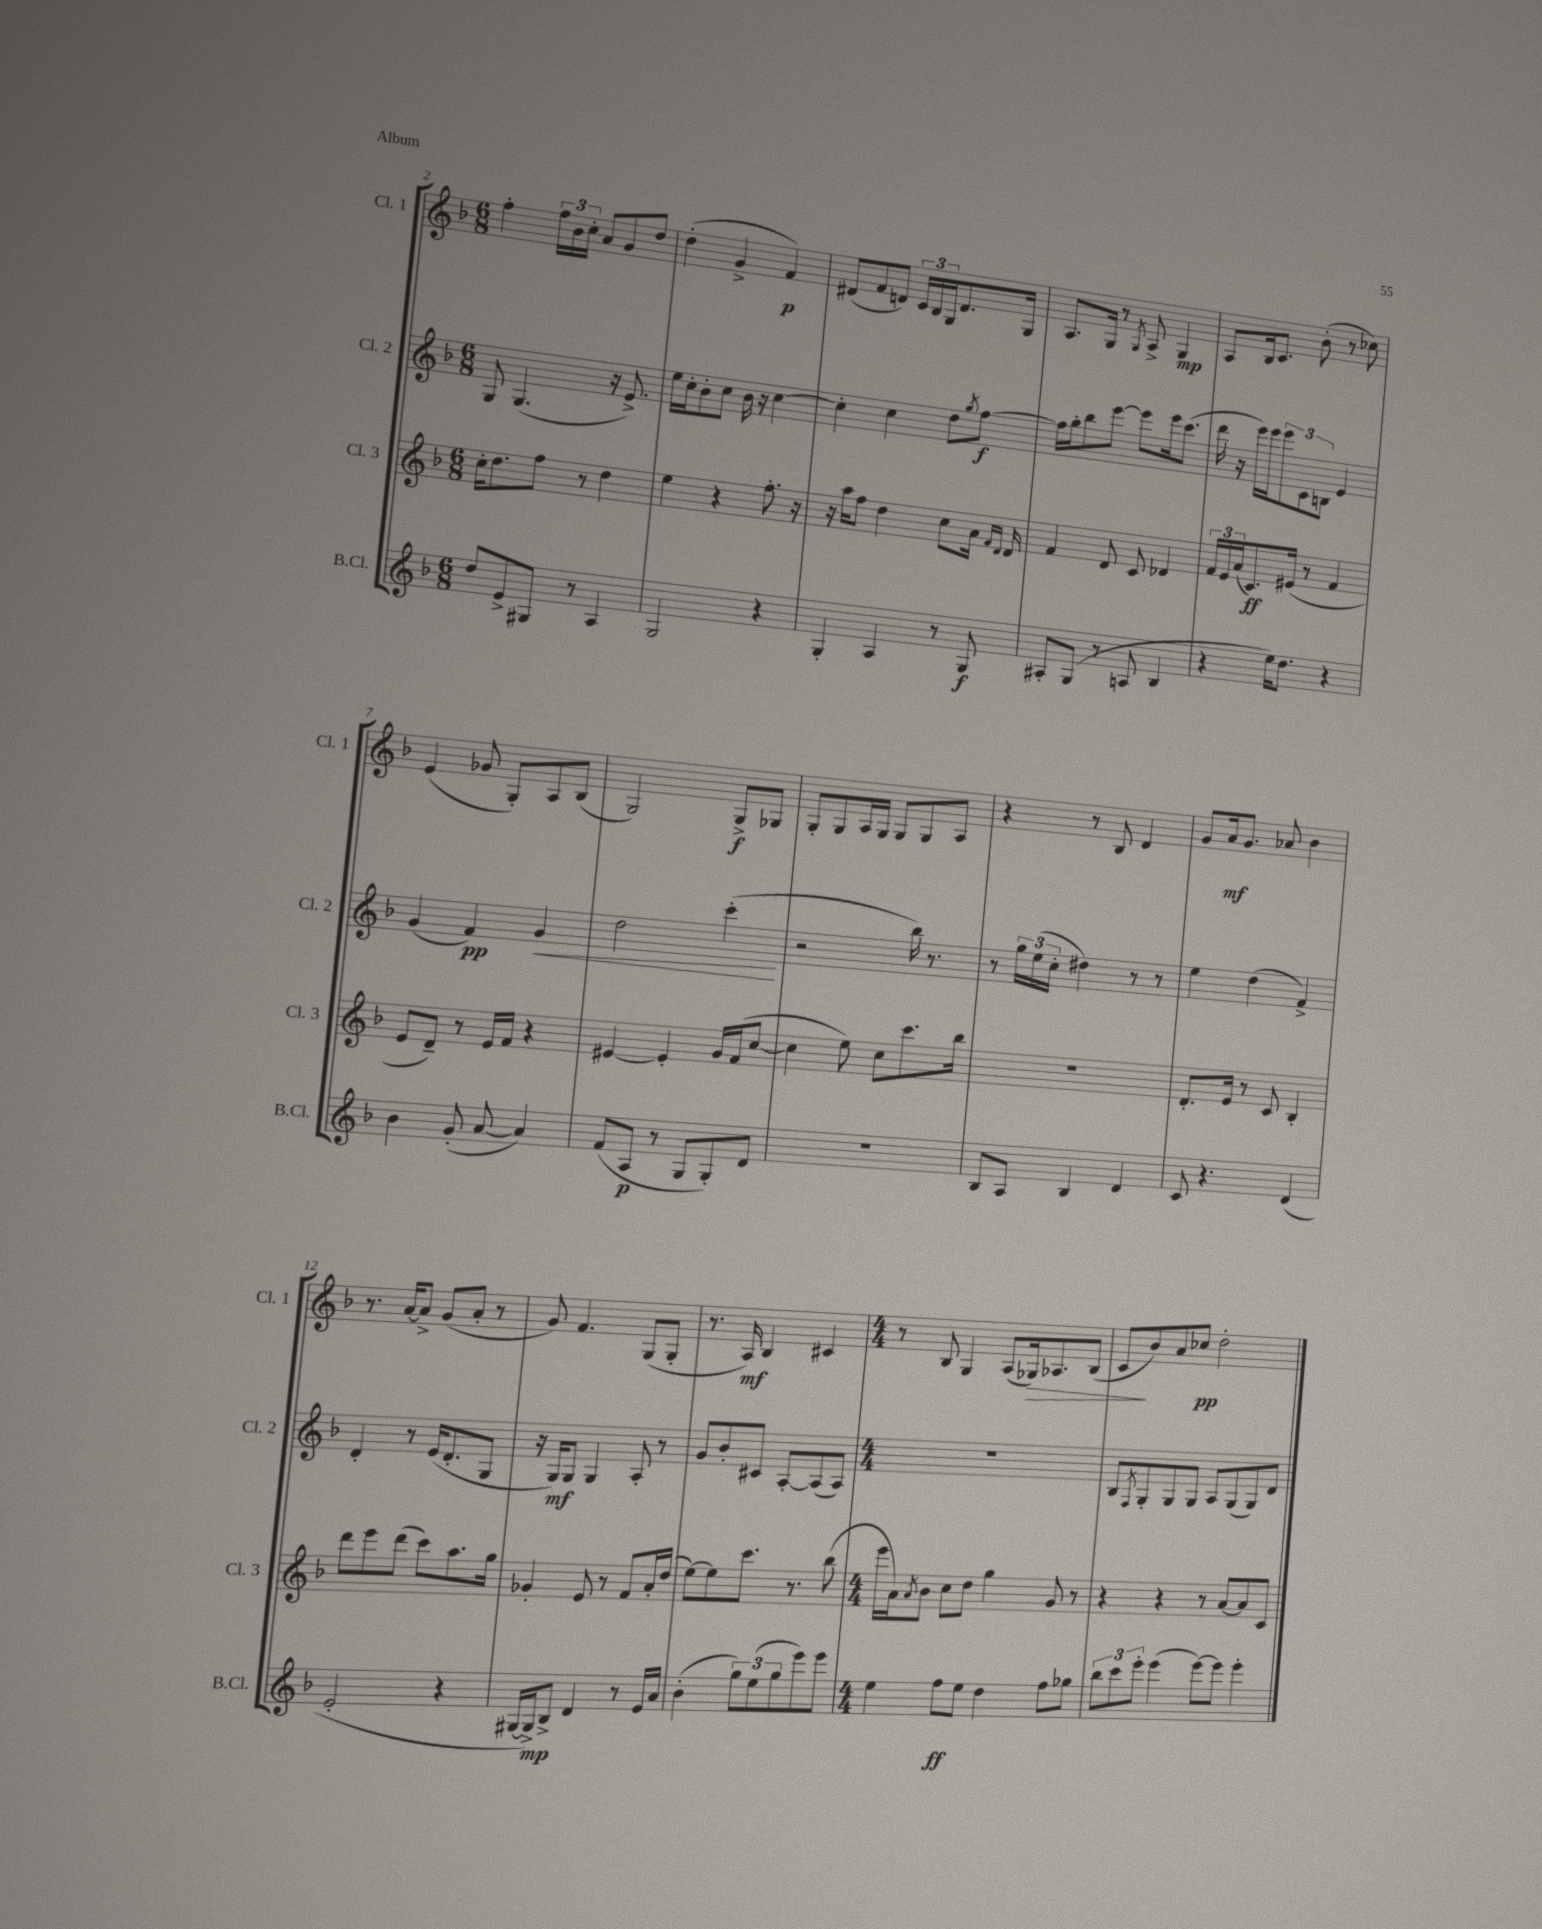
<<
\new StaffGroup <<
\new Staff = "s0" \with { instrumentName = "Cl. 1" shortInstrumentName = "Cl. 1" } {
    \clef treble \key f \major \numericTimeSignature \time 6/8
    f''4-. \tuplet 3/2 { f''16 bes'16 c''16-. } a'8 g'8 d''8 |
    d''4-.( g'4-> f'4\p) |
    dis'8( f'8 d'8) \tuplet 3/2 { c'16 bes16 g16 } d'8. g16 |
    a8. g16 r8 \acciaccatura { g8 } a8-> g4\mp |
    a8 bes16 c'8. bes'8-.( r8 ces''8) |
    e'4( ges'8 g8-.) a8 bes8( |
    g2) g8->\f ges8 |
    g8-. g8 a16 g16 g8 g8 a8 |
    r4 r8 bes8 d'4 |
    g'8 a'16\mf g'8. aes'8 bes'4 |
    r8. a'16~ a'8-> g'8( a'8-. r8 |
    g'8) f'4. g8( g8-. |
    r8. a16\mf) bes4 cis'4 |
    \numericTimeSignature \time 4/4 r8 bes8 g4 a8( ges16\>) aes8. bes8( |
    c'8\! bes'8) a'8 ces''8\pp d''2-. \bar "|." |
}
\new Staff = "s1" \with { instrumentName = "Cl. 2" shortInstrumentName = "Cl. 2" } {
    \clef treble \key f \major \numericTimeSignature \time 6/8
    g8 g4.( r16 e'8.->) |
    e''16 c''16-. bes'8-. c''8 bes'16 r16 c''4~ |
    c''4-. c''4 d''8 \acciaccatura { g''8 } f''8~\f |
    f''16 g''16-. bes''8 e'''8~ e'''8 e'''16 c'''8.( |
    d'''16 r16 e'''16) e'''16 \tuplet 3/2 { e'''8 c'8 b8 } e'4 |
    g'4( f'4\pp) g'4\< |
    d''2 c'''4-.\!( |
    r2 bes''16) r8. |
    r8 \tuplet 3/2 { g''16 e''16( c''16-. } dis''4) r8 r8 |
    e''4 d''4( f'4->) |
    d'4-. r8 e'16( d'8.-. g8 |
    r16 g16\mf) g8 g4 a8-. r8 |
    g'8 bes'8-. cis'8 a8~-. a8( a8) |
    \numericTimeSignature \time 4/4 R1 |
    bes8 \acciaccatura { f8 } g8-. g8 g8 a8 g8( g8) d'8 \bar "|." |
}
\new Staff = "s2" \with { instrumentName = "Cl. 3" shortInstrumentName = "Cl. 3" } {
    \clef treble \key f \major \numericTimeSignature \time 6/8
    c''16-. d''8. f''8 r8 d''4 |
    e''4 r4 f''8.-. r16 |
    r16 a''16 f''8 d''4 c''8 a'16 \grace { f'16 d'16 } d'16 |
    f'4 d'8 c'8 des'4 |
    \tuplet 3/2 { f'16 e'16 a'16( } c'8.\ff) eis'16( r8 f'4 |
    e'8 d'8--) r8 e'16 f'16 r4 |
    eis'4~ eis'4-. g'16 f'16( c''8~ |
    c''4 e''8) c''8 c'''8. bes''16 |
    R2. |
    d'8.-. e'16 r8 c'8 bes4-. |
    d'''8 e'''8 d'''8( c'''8) a''8. g''16 |
    ges'4-. e'8 r8 f'8 a'16-. d''16( |
    e''8~) e''8 c'''8. r8. bes''8( |
    \numericTimeSignature \time 4/4 e'''16 a'16) \acciaccatura { a'8 } bes'8 c''8 d''8 g''4 g'8 r8 |
    r4 r4 r8 a'8~ a'8 c'8 \bar "|." |
}
\new Staff = "s3" \with { instrumentName = "B.Cl." shortInstrumentName = "B.Cl." } {
    \clef treble \key f \major \numericTimeSignature \time 6/8
    d''8 e'8-> gis8 r8 a4 |
    g2 r4 |
    g4-. a4 r8 g8\f |
    ais8-. g8( r8 a8 bes4 |
    r4 e''16) d''8. r4 |
    bes'4 g'8-.( a'8~ a'4) |
    f'8( a8\p r8 g8 g8-.) d'8 |
    R2. |
    bes8 a8 bes4 d'4 |
    c'8 r4. d'4( |
    e'2-. r4 |
    gis16~ gis16->\mp) bes8-> d'4 r8 e'16 a'16 |
    bes'4-.( \tuplet 3/2 { g''8) e''8( g''8 } e'''8) e'''8 |
    \numericTimeSignature \time 4/4 e''4 f''8\ff e''8 d''4 f''8 ges''8 |
    \tuplet 3/2 { bes''8 c'''8 e'''8-. } e'''4( e'''8~) e'''8 e'''4-. \bar "|." |
}
>>
>>
\layout { \context { \Score currentBarNumber = #2 } }
